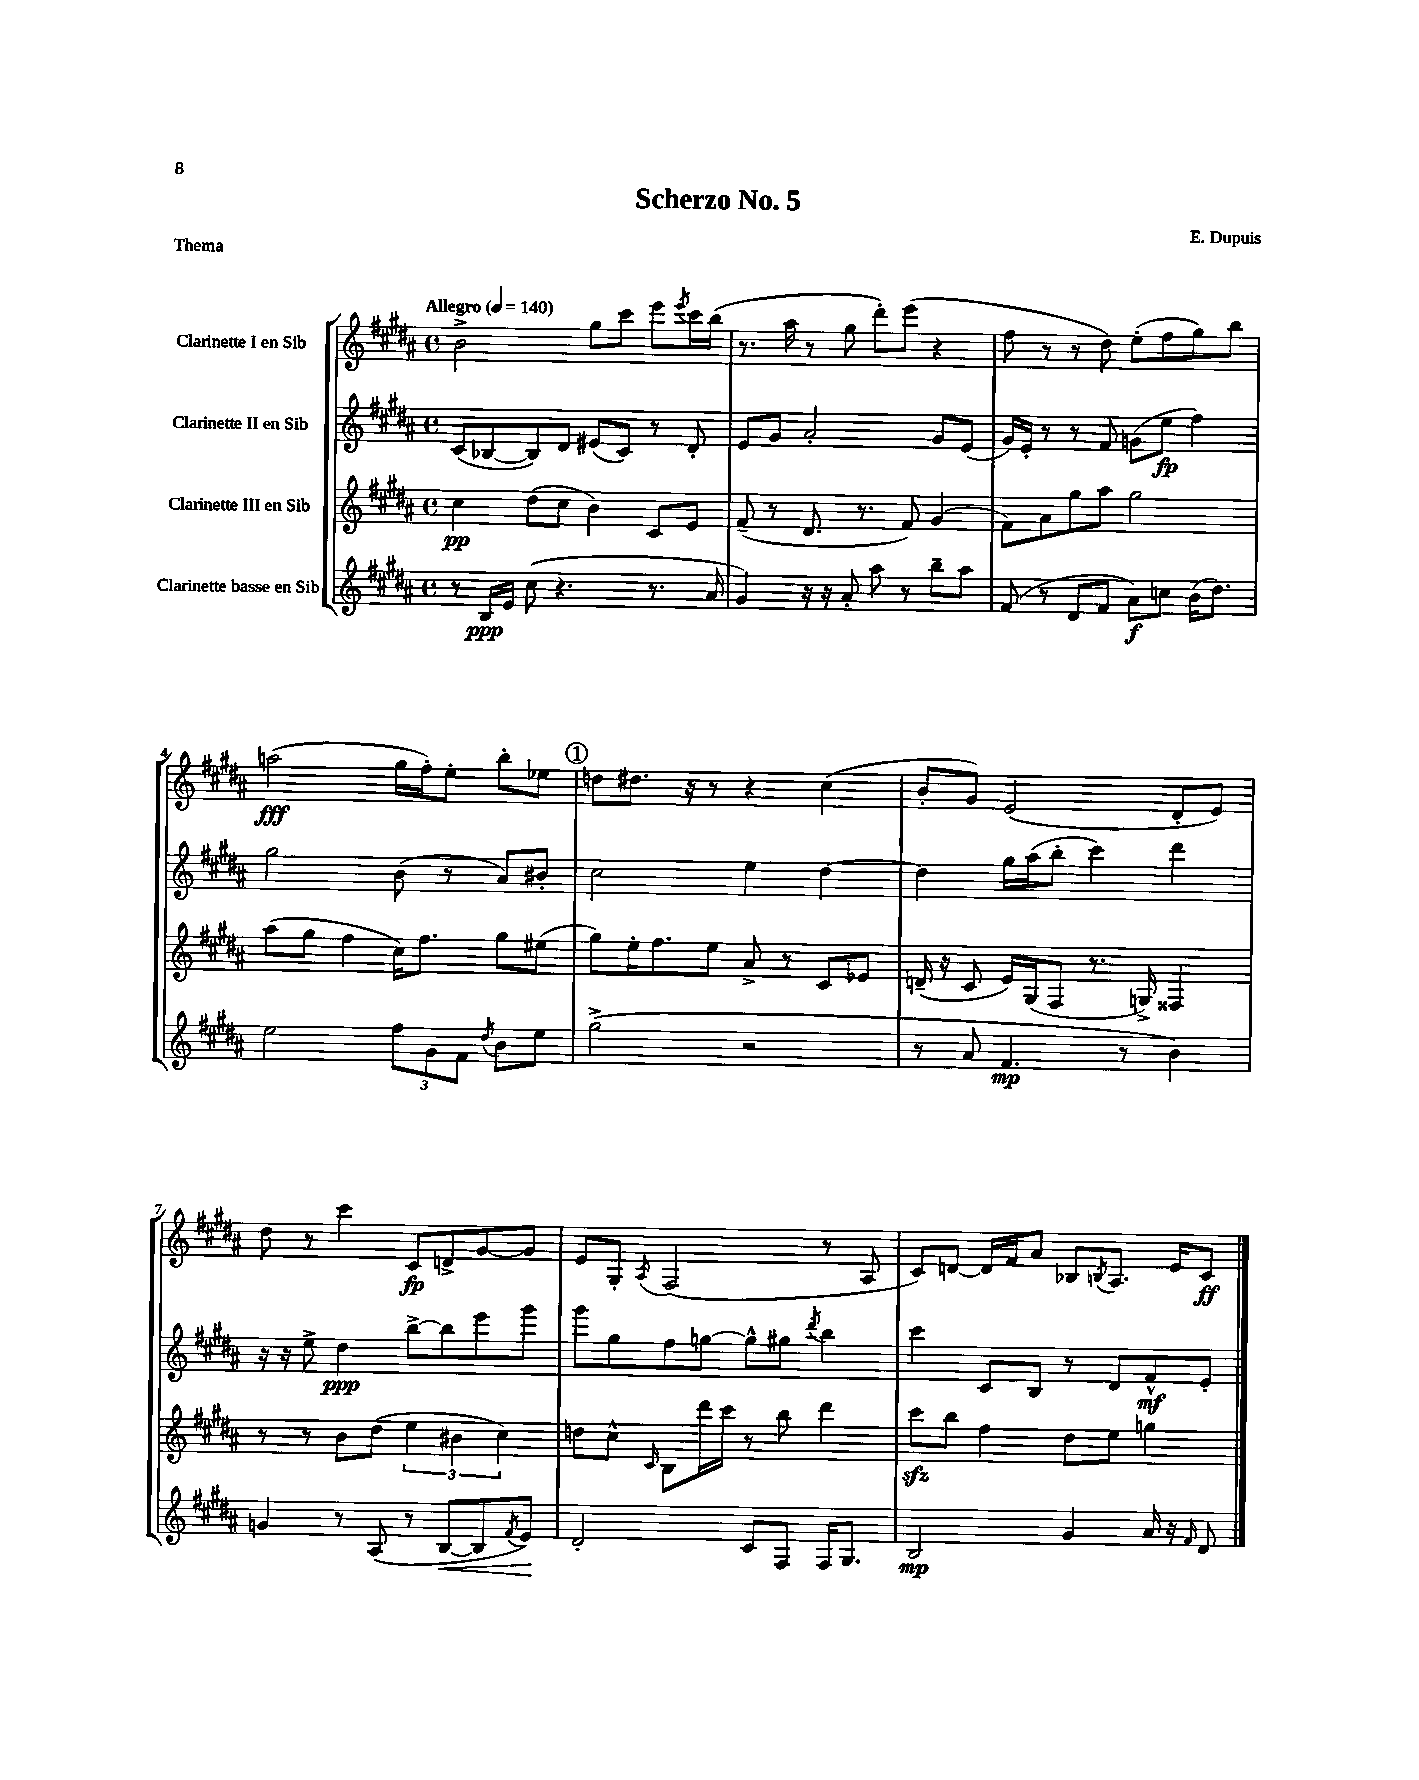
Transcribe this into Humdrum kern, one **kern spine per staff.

**kern	**kern	**kern	**kern
*staff4	*staff3	*staff2	*staff1
*clefG2	*clefG2	*clefG2	*clefG2
*k[f#c#g#d#a#]	*k[f#c#g#d#a#]	*k[f#c#g#d#a#]	*k[f#c#g#d#a#]
*M4/4	*M4/4	*M4/4	*M4/4
*met(c)	*met(c)	*met(c)	*met(c)
*MM140	*MM140	*MM140	*MM140
8r	4cc#	(8c#	2b^
16B	.	[8B-	.
16e	.	.	.
(8cc#	(8dd#	8B-])	.
4.r	8cc#	8d#	.
.	4b)	(8e#	8gg#
.	.	8c#)	8ccc#
8.r	8c#	8r	8eee
.	.	.	8qeee
.	8e	8d#'	16ccc#
16a#	.	.	(16bb
=	=	=	=
4g#)	(8f#~	8e	8.r
.	8r	8g#	.
.	.	.	16aa#
16r	8.d#	2a#'	8r
16r	.	.	.
8a#'	.	.	8gg#
.	8.r	.	.
8aa#	.	.	8ddd#')
8r	8f#)	.	(8eee
8bb~	(4g#	8g#	4r
8aa#	.	(8e	.
=	=	=	=
(8f#	8f#)	16g#)	8ff#
.	.	16e'	.
8r	8a#	8r	8r
8d#	8gg#	8r	8r
8f#	8aa#	8f#	8dd#)
8a#)	2gg#	(8g	(8ee'
8cc	.	8ee	8ff#
(16b	.	4ff#)	8gg#)
8.dd#)	.	.	.
.	.	.	8bb
=	=	=	=
2ee	(8aa#	2gg#	(2aa
.	8gg#	.	.
.	4ff#	.	.
12ff#	16cc#)	(8b	16gg#
.	8.ff#	.	16ff#')
12g#	.	.	.
.	.	8r	8ee'
12f#	.	.	.
8qdd#	.	.	.
8b	8gg#	8a#)	8bb'
8ee	(8ee#	8b#'	8ee-
=	=	=	=
(2gg#^	8gg#)	2cc#	8dd
.	16ee'	.	8.dd#
.	8.ff#	.	.
.	.	.	16r
.	8ee	.	8r
2r	8a#^	4ee	4r
.	8r	.	.
.	8c#	[4dd#	(4cc#
.	8e-	.	.
=	=	=	=
8r	(16d~	4dd#]	8b'
.	16r	.	.
8a#	8c#	.	8g#)
4.f#	16e)	16gg#	(2e
.	(16G#	(16aa#	.
.	8F#	8bb'	.
.	8.r	4ccc#)	.
8r	.	.	.
.	16G^)	.	.
4b)	4F##	4ddd#	8d#'
.	.	.	8e)
=	=	=	=
4g	8r	16r	8dd#
.	.	16r	.
.	8r	8ee^	8r
8r	8b	4dd#	4ccc#
(8A#	(8dd#	.	.
8r	6ee	[8bb^	8c#
[8B	.	8bb]	8d^
.	6b#	.	.
8B]	.	8eee	[8g#
.	6cc#)	.	.
8qf#	.	.	.
8e)	.	8ggg#	8g#]
=	=	=	=
2d#'	8dd	8ggg#	8e
.	8cc#^^	8gg#	8G#'
.	16qqc#	.	8qA#
.	8B	8ff#	(2F#
.	16ddd#	[8gg	.
.	16ccc#	.	.
8c#	8r	8gg^^]	.
8F#	8bb	8gg#	.
.	.	8qddd#	.
16F#	4ddd#	4bb	8r
8.G#	.	.	.
.	.	.	8A#
=	=	=	=
2B	8ccc#	4ccc#	8c#)
.	8bb	.	[8d
.	4ff#	8c#	16d]
.	.	.	16f#
.	.	8B	8a#
4g#	8dd#	8r	8B-
.	.	.	8qB
.	8ee	8d#	8.A#
16a#	4gg	8f#^^	.
16r	.	.	16e
16qqf#	.	.	.
8d#	.	8e'	8c#
==	==	==	==
*-	*-	*-	*-
